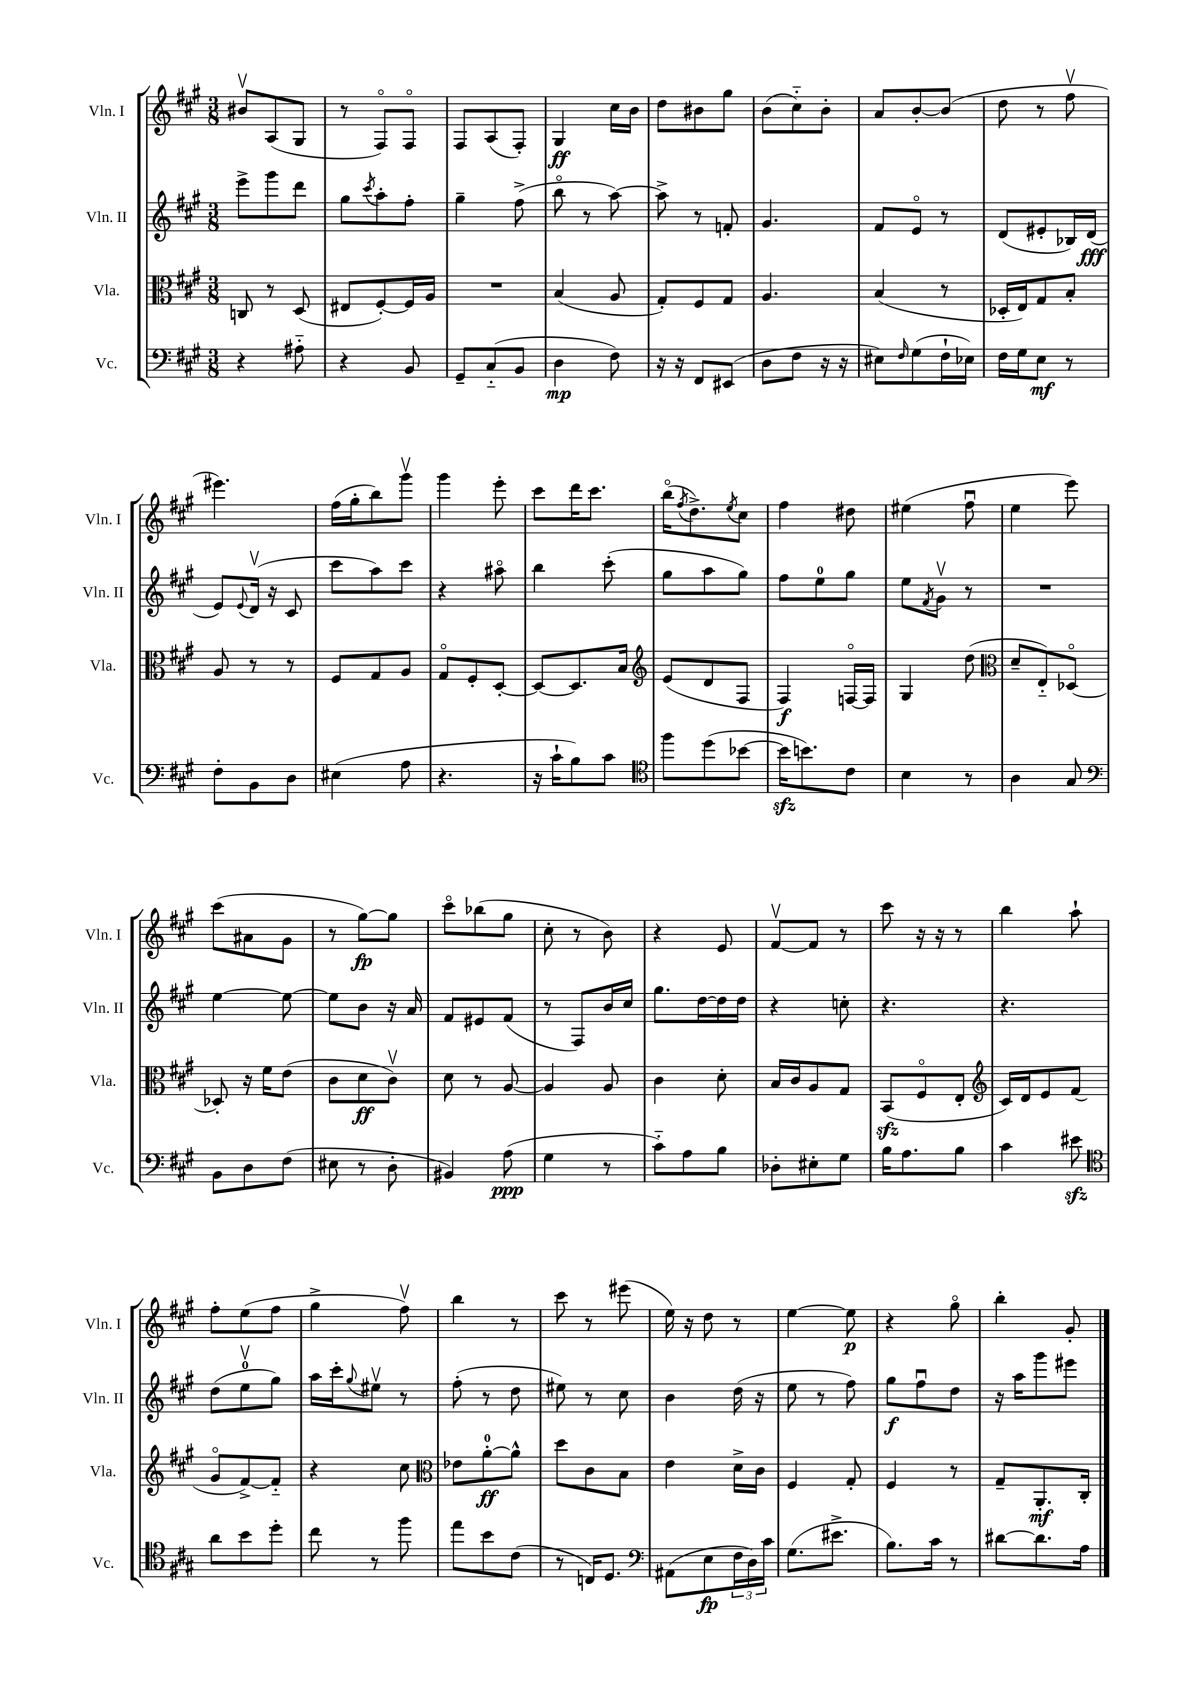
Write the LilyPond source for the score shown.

<<
\new StaffGroup <<
\new Staff = "s0" \with { instrumentName = "Vln. I" shortInstrumentName = "Vln. I" } {
    \clef treble \key a \major \numericTimeSignature \time 3/8
    bis'8\upbow a8( gis8 |
    r8 fis8\flageolet) fis8\flageolet |
    fis8 a8( fis8-.) |
    gis4\ff cis''16 b'16 |
    d''8 bis'8 gis''8 |
    b'8( cis''8-_) b'8-. |
    a'8 b'8~-. b'8( |
    d''8 r8 fis''8\upbow |
    eis'''4.) |
    fis''16( gis''16-. b''8) gis'''8\upbow |
    gis'''4 e'''8-. |
    cis'''8 d'''16 cis'''8. |
    b''16\flageolet( \acciaccatura { fis''8 } d''8.->) \acciaccatura { e''8 } cis''8 |
    fis''4 dis''8 |
    eis''4( fis''8\downbow |
    e''4 e'''8) |
    cis'''8( ais'8 gis'8 |
    r8 gis''8~\fp) gis''8 |
    cis'''8\flageolet bes''8( gis''8 |
    cis''8-. r8 b'8) |
    r4 e'8 |
    fis'8~\upbow fis'8 r8 |
    cis'''8 r16 r16 r8 |
    b''4 a''8-! |
    fis''8-. e''8( fis''8 |
    gis''4-> fis''8\upbow) |
    b''4 r8 |
    cis'''8 r8 eis'''8( |
    e''16) r16 d''8 r8 |
    e''4~ e''8\p |
    r4 gis''8\flageolet |
    b''4-. gis'8-. \bar "|." |
}
\new Staff = "s1" \with { instrumentName = "Vln. II" shortInstrumentName = "Vln. II" } {
    \clef treble \key a \major \numericTimeSignature \time 3/8
    e'''8-> gis'''8 d'''8 |
    gis''8 \acciaccatura { cis'''8 } a''8-. fis''8-. |
    gis''4-- fis''8->( |
    b''8\flageolet r8 a''8~) |
    a''8-> r8 f'8-. |
    gis'4. |
    fis'8 e'8\flageolet r8 |
    d'8( eis'8-. bes16) d'16\fff( |
    e'8) \appoggiatura { e'8 } d'16\upbow( r16 cis'8 |
    cis'''8 a''8) cis'''8 |
    r4 ais''8\flageolet |
    b''4 cis'''8-.( |
    gis''8 a''8 gis''8) |
    fis''8 e''8-0 gis''8 |
    e''8 \acciaccatura { fis'8 } gis'8\upbow r8 |
    R4. |
    e''4~ e''8~ |
    e''8 b'8 r16 a'16 |
    fis'8 eis'8 fis'8( |
    r8 fis8) b'16 cis''16 |
    gis''8. d''16~ d''16 d''16 |
    r4 c''8-. |
    r4. |
    r4. |
    d''8( e''8-0\upbow gis''8) |
    a''16 cis'''16-. \appoggiatura { gis''8 } eis''8\upbow r8 |
    fis''8-.( r8 d''8 |
    eis''8) r8 cis''8 |
    b'4 d''16( r16 |
    e''8 r8 fis''8) |
    gis''8\f fis''8\downbow d''8 |
    r16 a''16 gis'''8 eis'''8 \bar "|." |
}
\new Staff = "s2" \with { instrumentName = "Vla." shortInstrumentName = "Vla." } {
    \clef alto \key a \major \numericTimeSignature \time 3/8
    c8 r8 d8( |
    eis8 fis8~-.) fis16 a16 |
    R4. |
    b4( a8 |
    gis8-.) fis8 gis8 |
    a4. |
    b4( r8 |
    des16-. e16) gis8 b8-. |
    a8 r8 r8 |
    fis8 gis8 a8 |
    gis8\flageolet fis8-. d8~-. |
    d8~ d8. b16 |
    \clef treble e'8( d'8 fis8 |
    fis4\f) f16~\flageolet f16 |
    gis4 d''8( |
    \clef alto d'8-- e8-_) des8~\flageolet |
    des8-. r16 fis'16 e'8( |
    cis'8 d'8\ff cis'8\upbow) |
    d'8 r8 a8~ |
    a4 a8 |
    cis'4 d'8-. |
    b16 cis'16 a8 gis8 |
    b,8\sfz( fis8\flageolet e8-. |
    \clef treble cis'16) d'16 e'8 fis'8( |
    gis'8\flageolet fis'8~->) fis'8-_ |
    r4 cis''8 |
    \clef alto ees'8 a'8-0~-.\ff a'8-^ |
    d''8 cis'8 b8 |
    e'4 d'16-> cis'16 |
    fis4 gis8-. |
    fis4 r8 |
    gis8-- a,8.-.\mf cis16-. \bar "|." |
}
\new Staff = "s3" \with { instrumentName = "Vc." shortInstrumentName = "Vc." } {
    \clef bass \key a \major \numericTimeSignature \time 3/8
    r4 ais8-_ |
    r4 b,8 |
    gis,8-- cis8-_( b,8 |
    d4\mp fis8) |
    r16 r16 fis,8 eis,8( |
    d8 fis8 r16 r16 |
    eis8) \grace { fis16 } gis8( fis16-! ees16) |
    fis16 gis16 e8\mf r8 |
    fis8-. b,8 d8 |
    eis4( a8 |
    r4. |
    r16 cis'16-! b8) cis'8 |
    \clef tenor fis''8 d''8( bes'8~ |
    bes'16\sfz b'8.) cis'8 |
    b4 r8 |
    a4 gis8 |
    \clef bass b,8 d8 fis8( |
    eis8 r8 d8-. |
    bis,4) a8\ppp( |
    gis4 r8 |
    cis'8-_) a8 b8 |
    des8-. eis8-. gis8 |
    b16 a8. b8 |
    cis'4 eis'8\sfz |
    \clef tenor a'8 b'8 d''8-. |
    cis''8 r8 fis''8 |
    e''8 b'8 cis'8( |
    r8 c16) d8. |
    \clef bass ais,8( e8\fp \tuplet 3/2 { fis16 d16) cis'16 } |
    gis8.( eis'8.-> |
    b8.) cis'16 r8 |
    dis'8~ dis'8. a16 \bar "|." |
}
>>
>>
\layout { \context { \Score \remove "Bar_number_engraver" } }
